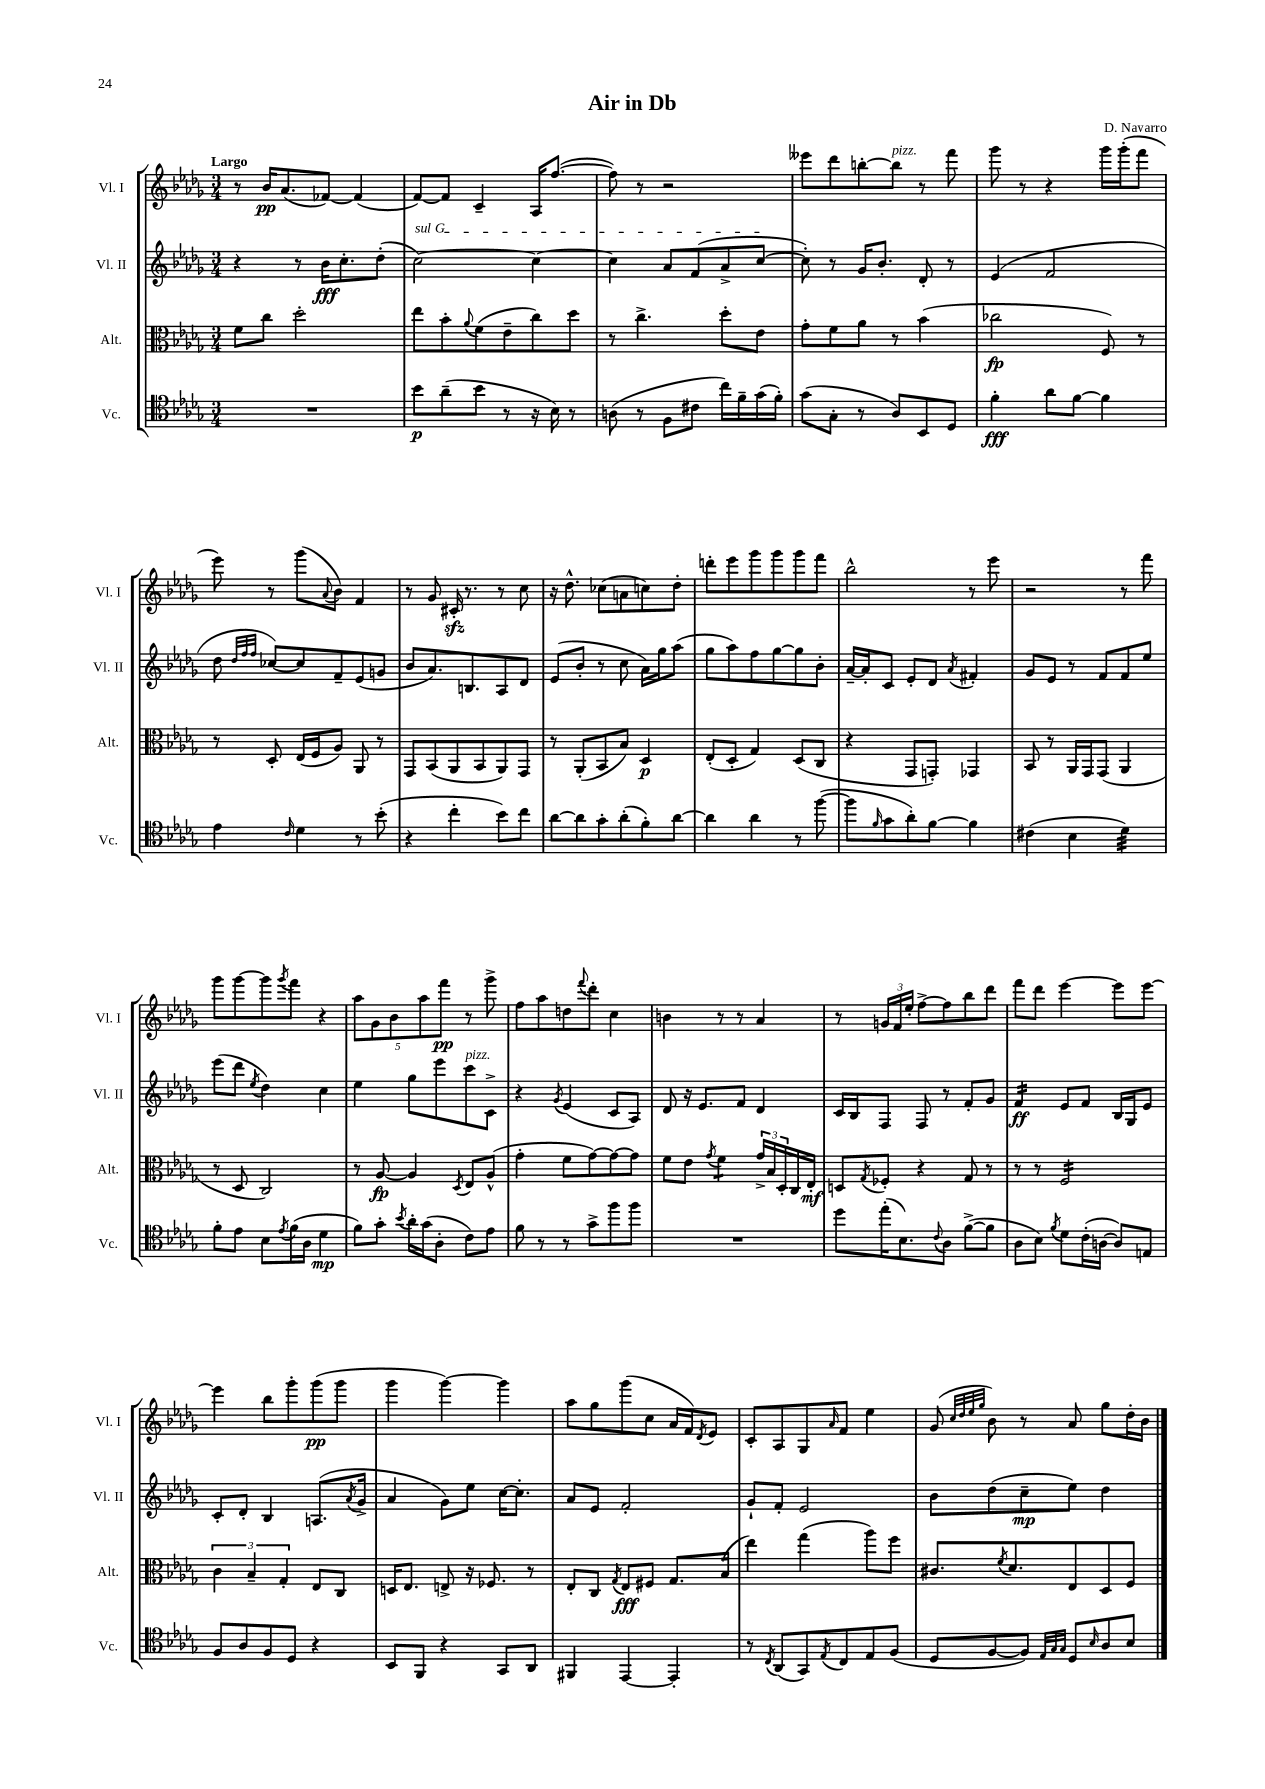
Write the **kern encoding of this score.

**kern	**kern	**kern	**kern
*staff4	*staff3	*staff2	*staff1
*clefC4	*clefC3	*clefG2	*clefG2
*k[b-e-a-d-g-]	*k[b-e-a-d-g-]	*k[b-e-a-d-g-]	*k[b-e-a-d-g-]
*M3/4	*M3/4	*M3/4	*M3/4
2.r	8f	4r	8r
.	8cc	.	16b-
.	.	.	(8.a-
.	2dd-'	8r	.
.	.	16b-	[8f-)
.	.	8.cc'	.
.	.	.	(4f-]
.	.	(8dd-'	.
=	=	=	=
8b-	8ee-	[2cc)	[8f)
(8a-~	8b-'	.	8f]
.	8qqa-	.	.
8b-	(8f	.	4c~
8r	8e-~	.	.
16r	8cc)	4cc_	16A-
16B-)	.	.	([8.ff
8r	8dd-	.	.
=	=	=	=
(8A	8r	4cc]	8ff])
8r	4.cc^	.	8r
8F	.	8a-	2r
8c#	.	(8f	.
16cc)	8dd-'	8a-^	.
16f~	.	.	.
(16g-	8e-	[8cc	.
16f')	.	.	.
=	=	=	=
(8g-	8g-'	8cc'])	8eee--
8G-'	8f	8r	8ddd-
8r	8a-	16g-	[8bb'
.	.	8.b-'	.
8A-)	8r	.	8bb]
8BB-	(4b-	8d-'	8r
8D-	.	8r	8fff
=	=	=	=
4f'	2cc-	(4e-	8ggg-
.	.	.	8r
8a-	.	2f	4r
[8f	.	.	.
4f]	8F)	.	16ggg-
.	.	.	(16ggg-'
.	8r	.	8fff
=	=	=	=
4e-	8r	8dd-	8eee-)
.	.	32qqdd-	.
.	.	32qqff	.
.	.	32qqff	.
.	8D-'	[8cc-)	8r
16qqc	.	.	.
4d-	(16E-	8cc-]	(8ggg-
.	16F	.	.
.	.	.	8qqa-
.	8A-)	8f~	8b-)
8r	8AA-	(8e-	4f
(8b-'	8r	8g	.
=	=	=	=
4r	8GG-	8b-	8r
.	(8BB-	8.a-)	8g-
4cc'	8AA-	.	16c#'
.	.	8.B	8.r
.	8BB-	.	.
8b-)	8AA-)	8A-	8r
8cc	8GG-	8d-	8cc
=	=	=	=
[8a-	8r	(8e-	16r
.	.	.	8.dd-^^
8a-]	(8AA-'	8b-'	.
8g-'	8BB-	8r	(8cc-
(8a-'	8B-)	8cc	8a
8f')	4D-	16a-)	8cc)
.	.	16gg-	.
[8a-	.	(8aa-	8dd-'
=	=	=	=
4a-]	(8E-'	8gg-	8ddd'
.	8D-'	8aa-)	8eee-
4a-	4G-)	8ff	8ggg-
.	.	[8gg-	8ggg-
8r	(8D-	8gg-]	8ggg-
([8ff	8C	8b-'	8fff
=	=	=	=
8ff]	4r	[16a-~	2bb-^^
.	.	16a-']	.
16qqf	.	.	.
8g-	.	8c	.
8a-')	8GG-	8e-'	.
[8f	8GG')	8d-	.
.	.	8qa-	.
4f]	4GG-	4f#'	8r
.	.	.	8eee-
=	=	=	=
(4c#	8BB-	8g-	2r
.	8r	8e-	.
4B-	16AA-	8r	.
.	16GG-	.	.
.	(8GG-	8f	.
4d-)	4AA-	8f	8r
.	.	8ee-	8fff
=	=	=	=
8f'	8r	(8eee-	8ggg-
8e-	8D-	8ddd-	[8ggg-
.	.	8qee-	.
8B-	2C)	4dd-)	8ggg-]
8qe-	.	.	8qggg-
(16f	.	.	8fff
16A-	.	.	.
4d-	.	4cc	4r
=	=	=	=
8f)	8r	4ee-	10aa-
.	.	.	10g-
8g-'	[8A-	.	.
.	.	.	10b-
8qb-	.	.	.
16a-'	4A-]	8gg-	.
.	.	.	10aa-
(16g-	.	.	.
8A-'	.	8eee-	.
.	.	.	10fff
.	8qD-	.	.
8c)	8E-	8ccc	8r
8e-	(8A-^^	8c^	8ggg-^
=	=	=	=
8f	4g-'	4r	8ff
8r	.	.	8aa-
.	.	8qg-	.
8r	8f	(4e-	8dd
.	.	.	8qqfff
8g-^	[8g-)	.	8ddd-'
8ff	8g-_	8c	4cc
8ff	8g-]	8A-)	.
=	=	=	=
2.r	8f	8d-	4b
.	8e-	16r	.
.	.	8.e-	.
.	8qg-	.	.
.	4f	.	8r
.	.	8f	8r
.	24g-^	4d-	4a-
.	24B-	.	.
.	24D-'	.	.
.	16C	.	.
.	16E-'	.	.
=	=	=	=
8dd-	8D	16c	8r
.	.	16B-	.
.	8qG-	.	.
(16ee-'	8F-'	8F	24g
.	.	.	24f
8.B-)	.	.	.
.	.	.	24ee-'
.	4r	8F	[8ff^
8qqc	.	.	.
8A-	.	8r	8ff]
([8f^	8G-	8f'	8bb-
8f]	8r	8g-	8ddd-
=	=	=	=
8A-	8r	4f	8fff
8B-)	8r	.	8ddd-
8qf	.	.	.
8d-	2F	8e-	[4eee-
(16c'	.	8f	.
[16A	.	.	.
8A])	.	16B-	8eee-]
.	.	16G-	.
8E	.	8e-	[8eee-
=	=	=	=
8F	6c	8c'	4eee-]
8A-	.	8d-'	.
.	6B-~	.	.
8F	.	4B-	8bb-
.	6G-'	.	.
8D-	.	.	8ggg-'
4r	8E-	(8.A	(8ggg-
.	8C	.	8ggg-
.	.	8qa-	.
.	.	16g-^	.
=	=	=	=
8BB-	16D	4a-	4ggg-
.	8.E-	.	.
8FF	.	.	.
4r	8E^	8g-)	[4ggg-)
.	16r	8ee-	.
.	8.F-	.	.
8GG-	.	[16cc	4ggg-]
.	.	8.cc']	.
8AA-	8r	.	.
=	=	=	=
4FF#	8E-'	8a-	8aa-
.	8C	8e-	8gg-
.	8qG-	.	.
[4EE-	8E-	2f'	(8ggg-
.	8F#	.	8cc
4EE-']	8.G-	.	16a-
.	.	.	16f)
.	.	.	8qd-
.	.	.	8e-
.	(16B-	.	.
=	=	=	=
8r	4ee-)	8g-`	8c'
8qC	.	.	.
(8AA-	.	8f'	8A-
8GG-)	(4gg-	2e-	8G-
8qE-	.	.	16qqa-
8C	.	.	8f
8E-	8aa-)	.	4ee-
(8F	8ff	.	.
=	=	=	=
8D-	8.c#	8b-	(8g-
.	.	.	32qqcc
.	.	.	32qqdd-
.	.	.	32qqee-
.	.	.	32qqgg-
[8F	.	(8dd-	8b-)
.	8qf	.	.
.	8.d-	.	.
8F])	.	8cc~	8r
32qqE-	.	.	.
32qqG-	.	.	.
32qqG-	.	.	.
8D-	8E-	8ee-)	8a-
16qqB-	.	.	.
8A-	8D-	4dd-	8gg-
8B-	8F	.	16dd-'
.	.	.	16b-
==	==	==	==
*-	*-	*-	*-
